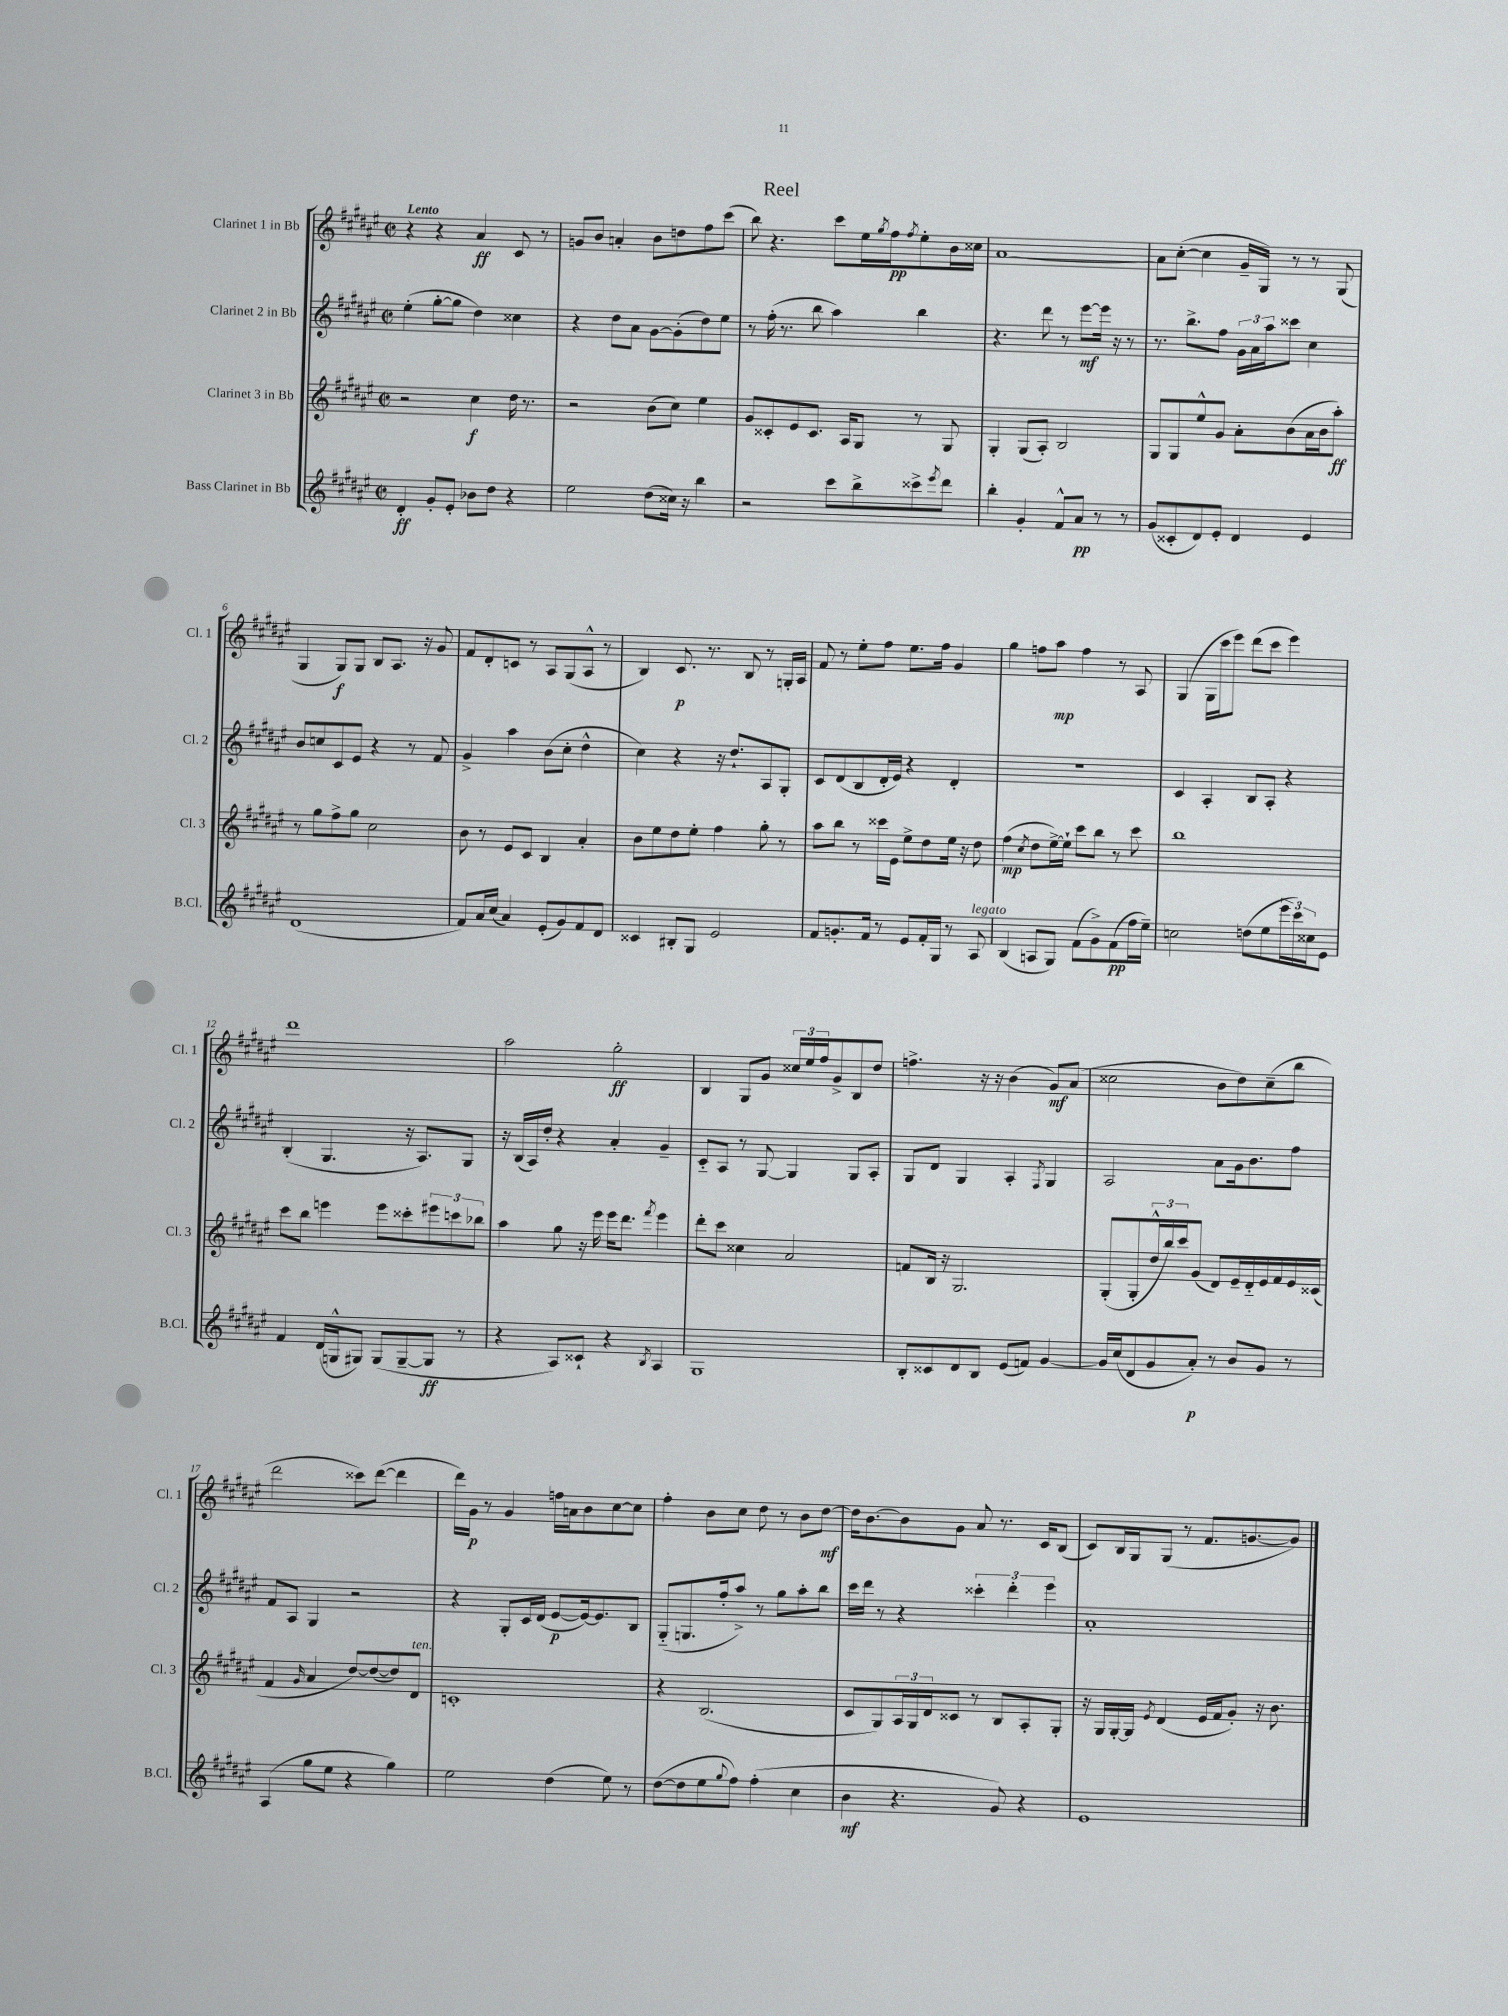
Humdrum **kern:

**kern	**kern	**kern	**kern
*staff4	*staff3	*staff2	*staff1
*clefG2	*clefG2	*clefG2	*clefG2
*k[f#c#g#d#a#e#]	*k[f#c#g#d#a#e#]	*k[f#c#g#d#a#e#]	*k[f#c#g#d#a#e#]
*M2/2	*M2/2	*M2/2	*M2/2
*met(c|)	*met(c|)	*met(c|)	*met(c|)
4d#'	2r	(4ee#'	4r
8g#'	.	[8gg#'	4r
8e#'	.	8gg#]	.
8b-	4cc#	4dd#)	4a#
8dd#	.	.	.
4r	16dd#	4cc##	8c#
.	8.r	.	.
.	.	.	8r
=	=	=	=
2ee#	2r	4r	8g
.	.	.	8b
.	.	8dd#	4a'
.	.	8a#	.
(8dd#	(8b	[8g#	8b
16cc##)	8cc#)	(8g#']	8dd
16r	.	.	.
4bb	4ee#	8dd#)	8ff#
.	.	8ee#	(8ccc#
=	=	=	=
2r	8g#	8r	8bb)
.	8c##'	(16ff#'	4.r
.	.	8.r	.
.	8e#	.	.
.	8.c##	8bb	.
8ccc#	.	4aa#)	8ccc#
.	16A#	.	.
8bb^	8G#	.	16ee#
.	.	.	8qgg#
.	.	.	16ff#
.	.	.	8qff#
8ccc##^	8r	4bb	8ee#'
8qeee#	.	.	.
8ddd#	8G#	.	16b
.	.	.	16cc##
=	=	=	=
4bb'	4G#'	4.r	[1a#
4g#'	(8G#	.	.
.	8A#')	8ddd#	.
8f#^^	2B	8r	.
8a#	.	[8eee#	.
8r	.	16eee#]	.
.	.	16r	.
8r	.	8r	.
=	=	=	=
(8g#	8G#	8.r	8a#]
8c##'	8G#	.	([8cc#'
.	.	8.bb^	.
8d#)	8ee#^^	.	4cc#]
8e#'	8g#	8ff#	.
4d#	8a#'	24g#	16g#~
.	.	24a#	.
.	.	.	16G#)
.	.	24aa#	.
.	(8b	8ccc##	8r
4e#	16a#	4cc#	8r
.	16b	.	.
.	8aa#')	.	(8G#
=	=	=	=
(1d#	8r	8b	4G#
.	8gg#	8cc	.
.	8ff#^	8c#	8G#)
.	8gg#	8e#	8G#
.	2cc#	4r	8B
.	.	.	8.A#
.	.	8r	.
.	.	.	16r
.	.	8f#	8g#
=	=	=	=
8f#)	8b	4g#^	8f#
16a#	8r	.	8d#'
(16cc#	.	.	.
4a#)	8e#	4aa#	8c
.	8c#	.	8r
(8e#'	4B	(8b	8A#
8g#)	.	8cc#'	(8G#
8f#	4a#'	4dd#^^	8A#^^
8d#	.	.	8r
=	=	=	=
4c##	8b	4cc#)	4B)
.	8ee#	.	.
8B#'	8dd#	4r	8.c#
8G#	8ee#'	.	.
.	.	.	8.r
2e#	4ff#	16r	.
.	.	8.dd#`	.
.	.	.	8B
.	8gg#'	8A#	8r
.	8r	8G#'	16G'
.	.	.	16A#
=	=	=	=
8f#	8aa#	8c#	8f#
8.g'	8bb	(8d#	8r
.	8r	8B	8ee#'
16f#	.	.	.
8r	16ccc##	16d#'	8ff#
.	16e#	16e#)	.
8e#	8ee#^	4r	8.ee#
16f#'	8dd#	.	.
16G#	.	.	16ff#
8r	16ee#	4d#'	4g#
.	16r	.	.
8A#	8dd#	.	.
=	=	=	=
(4B	(4ff#	1r	4gg#
.	8qcc#	.	.
8A	8dd#	.	8ff
8G#)	[16ee#^)	.	8aa#
.	16ee#`]	.	.
(8f#	8ccc#	.	4ff
8g#^)	8bb	.	.
(8f#	8r	.	8r
16ff#	8ccc#	.	8A#
16ee#~)	.	.	.
=	=	=	=
2cc	1bb	4c#	(4G#
.	.	4A#'	16G#
.	.	.	16ccc#
.	.	.	8eee#)
(8dd	.	8B	(8ddd#
8ee#	.	8A#'	8ccc#
24eee#	.	4r	4eee#)
24ccc#)	.	.	.
24cc##	.	.	.
8e#	.	.	.
=	=	=	=
4f#	8ccc#	(4B'	1ddd#
.	8bb	.	.
(16d#	4eee	4.G#	.
16G^^	.	.	.
8G#)	.	.	.
(8G#	8eee	.	.
[8G#~	8ccc##'	16r	.
.	.	8.A#)	.
8G#]	12eee#	.	.
.	12ccc	.	.
8r	.	8G#	.
.	12bb-	.	.
=	=	=	=
4r	4aa#	16r	2aa#
.	.	(16B	.
.	.	16A#)	.
.	.	16dd#'	.
8A#)	8gg#	4r	.
8c##`	16r	.	.
.	16eee#	.	.
4r	16eee#	4a#'	2gg#'
.	8.ddd#	.	.
8qB	8qfff#	.	.
4A#	4eee#	4g#~	.
=	=	=	=
1G#	8ddd#'	8c#'~	4B
.	8ccc#	8A#	.
.	4cc##	8r	8G#
.	.	[8G#	8g#
.	2a#	4G#]	24cc##
.	.	.	24ee#
.	.	.	24ff#
.	.	.	8g#^
.	.	8G#	8B
.	.	8A#'	8dd#
=	=	=	=
8B'	8f	8G#	4.ff^
8c##	16B	8d#	.
.	16r	.	.
8d#	2.G#	4G#	.
8B	.	.	16r
.	.	.	16r
(8e#	.	4A#'	(4b
8f)	.	.	.
.	.	8qF#	.
[4g#	.	4G#	8g#)
.	.	.	(8a#
=	=	=	=
16g#]	(8G#'	2A#	2cc##
(16cc#	.	.	.
8d#	8G#'	.	.
8g#	24dd#^^	.	.
.	24bb)	.	.
.	24ccc#	.	.
8a#')	(8g#	.	.
8r	8d#)	8a#	8b
8b	16e#~	16g#	8dd#)
.	16d#'~	8.b	.
8g#	16e#	.	(8cc##~
.	16f#	.	.
8r	16e#	8ff#	8bb
.	(16c##	.	.
=	=	=	=
(4A#	4f#	8f#	2ddd#
.	.	8A#	.
.	16qqg#	.	.
8gg#	4a#	4G#	.
8ee#	.	.	.
4r	[8dd#)	2r	8ccc##)
.	(8dd#_	.	([8ddd#
4gg#)	8dd#])	.	4ddd#]
.	8d#	.	.
=	=	=	=
2ee#	1c'	4r	16ddd#)
.	.	.	16g#
.	.	.	8r
.	.	8G#'	4g#
.	.	16c#	.
.	.	(16d#	.
(4dd#	.	[8e#	16ff
.	.	.	16a
.	.	16e#_)	8b
.	.	8.e#]	.
8ee#)	.	.	[8cc#
8r	.	8B	8cc#]
=	=	=	=
([8dd#	4r	(8G#'~	4ff#'
8dd#]	.	8.G	.
8ee#	(2.B	.	8b
.	.	16ff#'	.
8qqgg#	.	.	.
8ff#)	.	8aa#^)	8cc#
(4ff#'	.	8r	8dd#
.	.	8gg#	8r
4cc#	.	8aa#'	8b
.	.	8bb	[8dd#
=	=	=	=
4b	8c#	16ccc#	16dd#]
.	.	16ddd#	[8.b
.	8G#)	8r	.
4.r	24A#	4r	8b]
.	24G#	.	.
.	24d#	.	.
.	8c##	.	8g#
.	8r	6ccc##'	8a#
8g#)	8B	.	8.r
.	.	6ddd#'	.
4r	8A#'	.	.
.	.	.	16c#
.	.	6eee#	.
.	8G#'	.	(8B
=	=	=	=
1e#	16r	1a#'	8c#)
.	16G#	.	.
.	[16G#'	.	16B
.	16G#]	.	16G#
.	8qe#	.	.
.	(4d#	.	(8G#
.	.	.	8r
.	16e#	.	8.f#
.	16f#	.	.
.	8g#')	.	.
.	.	.	[8.g
.	16r	.	.
.	8.b	.	.
.	.	.	8g])
==	==	==	==
*-	*-	*-	*-
